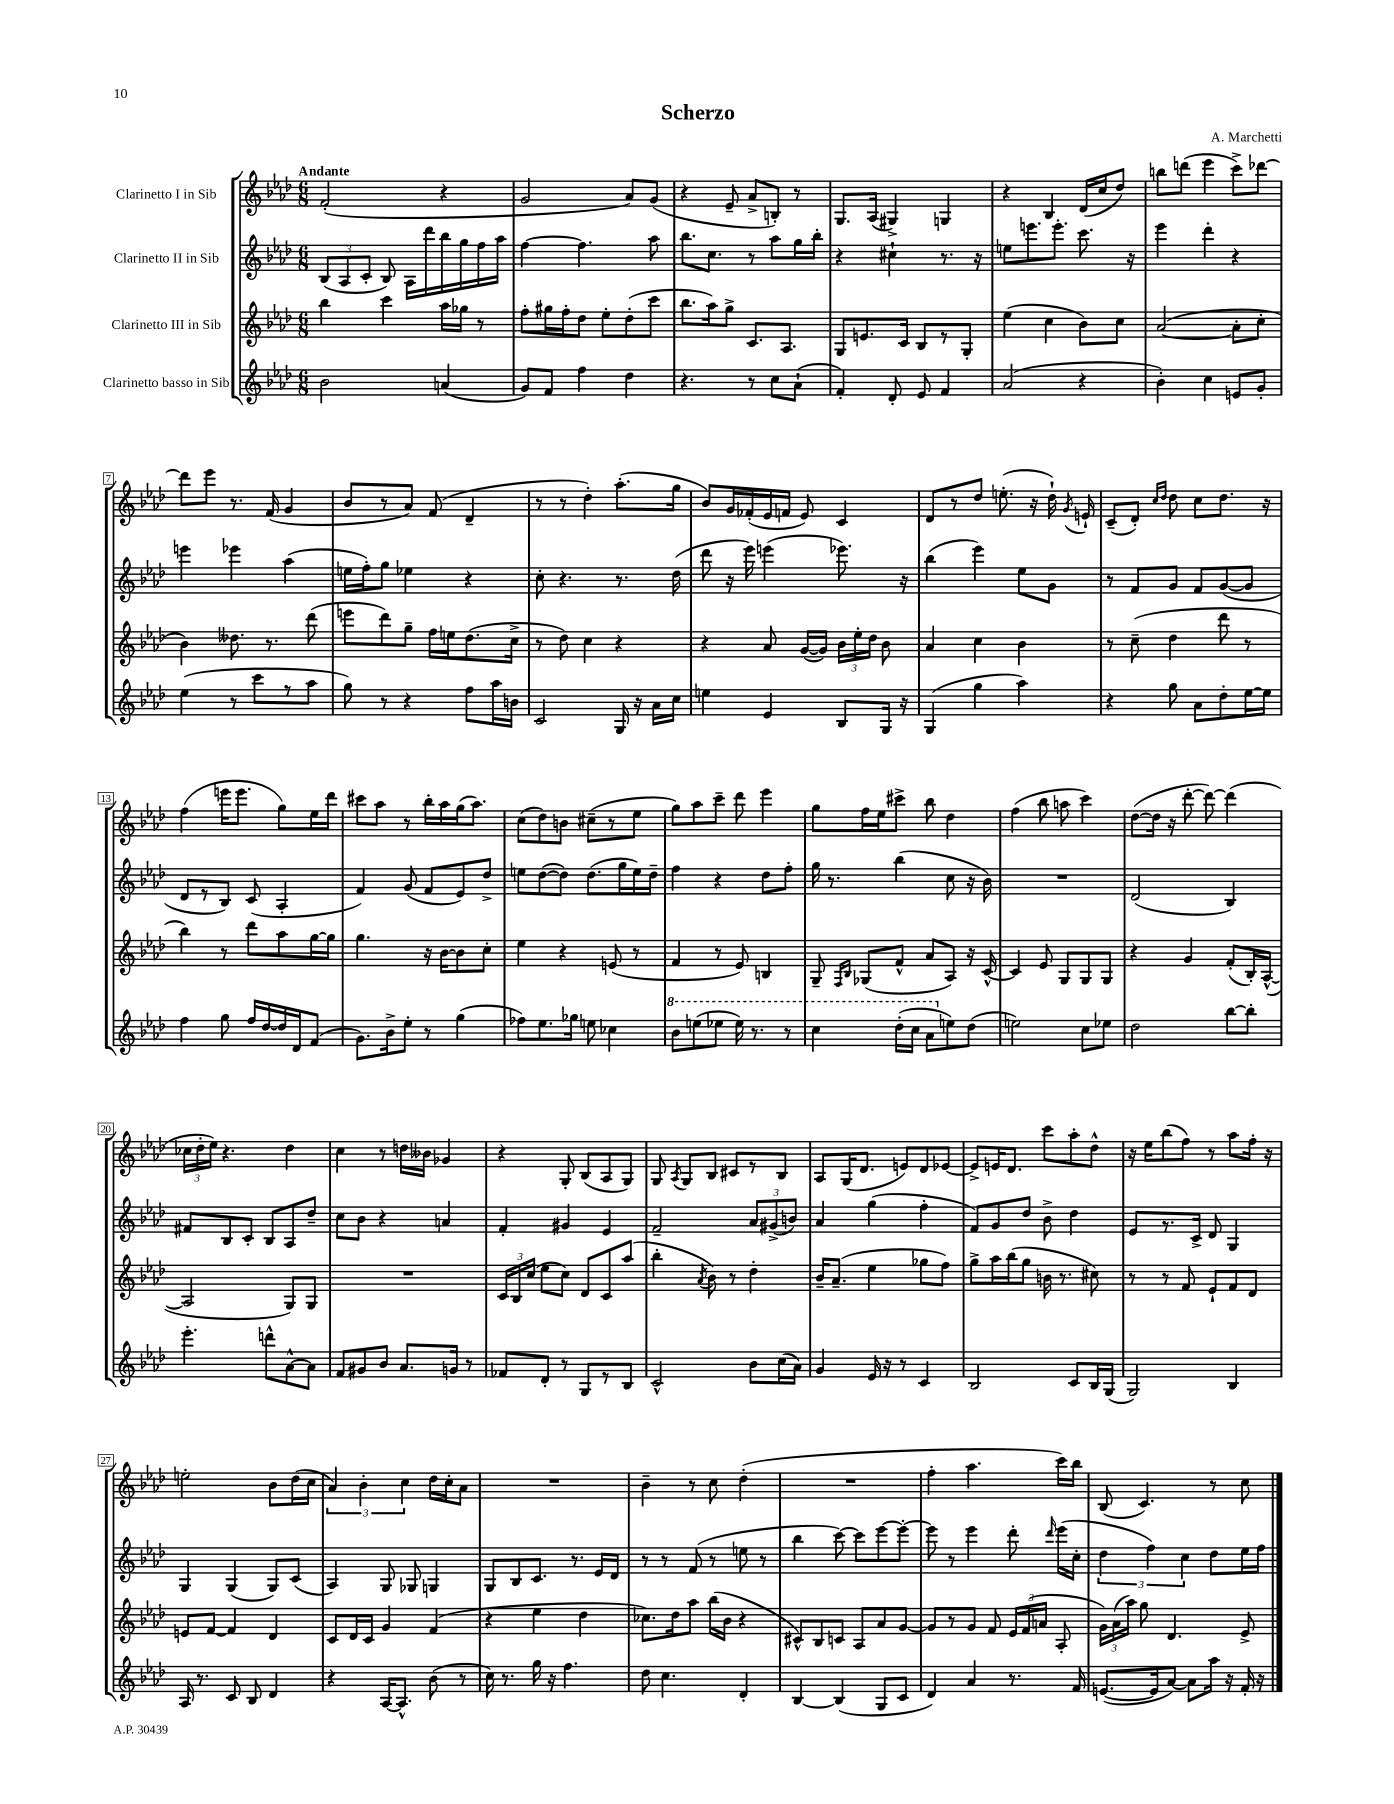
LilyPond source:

\header { title = "Scherzo" composer = "A. Marchetti" }
<<
\new StaffGroup <<
\new Staff = "s0" \with { instrumentName = "Clarinetto I in Sib" } {
    \clef treble \key aes \major \numericTimeSignature \time 6/8 \tempo "Andante"
    \autoBeamOff f'2-.( r4 |
    g'2 aes'8[) g'8]( |
    r4 ees'8-- aes'8[-> b8]-.) r8 |
    g8.[ aes16]( gis4->) g4 |
    r4 bes4 des'16[( c''16 des''8]) |
    b''8[ d'''8]( ees'''4 c'''8[->) des'''8]~ |
    des'''8[ ees'''8] r8. f'16( g'4 |
    bes'8[ r8 aes'8]) f'8( des'4-- |
    r8 r8 des''4-.) aes''8.[-.( g''16] |
    bes'8[) g'16 fes'16-.( ees'16 f'16] ees'8) c'4 |
    des'8[ r8 des''8] e''8.-.( r16 des''16-!) \acciaccatura { g'8 } e'16-! |
    c'8[--( des'8]-.) \grace { c''16[ des''16] } des''8 c''8[ des''8.] r16 |
    f''4( e'''16[ e'''8.] g''8[) ees''16 des'''16] |
    cis'''8[ aes''8] r8 bes''16[-. aes''16 g''16( aes''8.]) |
    c''8[( des''8) b'8] cis''8[--( r8 ees''8] |
    g''8[) aes''8 c'''8]-- des'''8 ees'''4 |
    g''8[ f''16 ees''16 cis'''8]-> bes''8 des''4 |
    f''4( bes''8 a''8 c'''4) |
    des''8[~( des''16] r16 des'''8~-. des'''8~) des'''4( |
    \tuplet 3/2 { ces''16[ des''16-. ees''16]) } r4. des''4 |
    c''4 r8 d''16[ beses'16] ges'4 |
    r4 g8-. bes8[( aes8 g8]) |
    g8 \acciaccatura { aes8 } g8[ bes8] cis'8[ r8 bes8] |
    aes8[ g16( des'8.] e'8[) des'8 ees'8]~ |
    ees'8[-> e'16 des'8.] c'''8[ aes''8-. des''8]-^ |
    r16 ees''16[ bes''8( f''8]) r8 aes''8[ f''16]-. r16 |
    e''2-. bes'8[ des''16( c''16] |
    \tuplet 3/2 { aes'4) bes'4-. c''4 } des''16[ c''16-. aes'8] |
    R2. |
    bes'4-- r8 c''8 des''4-.( |
    R2. |
    f''4-. aes''4. c'''16[) bes''16] |
    bes8( c'4.) r8 c''8 \bar "|." |
}
\new Staff = "s1" \with { instrumentName = "Clarinetto II in Sib" } {
    \clef treble \key aes \major \numericTimeSignature \time 6/8
    \autoBeamOff \tuplet 3/2 { bes8[( aes8 c'8]-. } bes8) aes16[ des'''16 bes''16 g''16 f''16 aes''16] |
    f''4~ f''4. aes''8 |
    bes''8.[ c''8.] r8 aes''8[ g''16 bes''16]-. |
    r4 cis''4-! r8. r16 |
    e''8[ e'''8. e'''8.]-. c'''8. r16 |
    ees'''4 des'''4-. r4 |
    e'''4 ees'''4 aes''4( |
    e''16[ f''16-.) g''8] ees''4 r4 |
    c''8-. r4. r8. des''16( |
    des'''8 r16 ees'''16) e'''4( ees'''8.) r16 |
    bes''4( ees'''4) ees''8[ g'8] |
    r8 f'8[ g'8] f'8[ g'8~( g'8] |
    des'8[ r8 bes8]) c'8( aes4-. |
    f'4) g'8( f'8[ ees'8) des''8]-> |
    e''8[ des''8~( des''8]) des''8.[( g''16 e''16) des''16]-- |
    f''4 r4 des''8[ f''8]-. |
    g''16 r8. bes''4( c''8 r16 bes'16) |
    R2. |
    des'2( bes4) |
    fis'8[ bes8 c'8]-. bes8[ aes8 des''8]-- |
    c''8[ bes'8] r4 a'4 |
    f'4-. gis'4 ees'4 |
    f'2-- \tuplet 3/2 { aes'8[ gis'8->( b'8]) } |
    aes'4 g''4( f''4-. |
    f'8[) g'8 des''8] bes'8-> des''4 |
    ees'8[ r8. c'16]-> des'8 g4 |
    g4 g4( g8[) c'8]( |
    aes4) g8 ges8 g4 |
    g8[ bes8 c'8.] r8. ees'16[ des'16] |
    r8 r8 f'8( r8 e''8 r8 |
    bes''4 c'''8~) c'''8[ ees'''8~ ees'''8]~-. |
    ees'''8 r8 ees'''4 des'''8-. \grace { des'''16 } ees'''16[( c''16]-. |
    \tuplet 3/2 { des''4 f''4) c''4 } des''8[ ees''16 f''16] \bar "|." |
}
\new Staff = "s2" \with { instrumentName = "Clarinetto III in Sib" } {
    \clef treble \key aes \major \numericTimeSignature \time 6/8
    \autoBeamOff bes''4 c'''4 aes''16[ ges''16] r8 |
    f''8[-. gis''16 f''16-. des''8] ees''8[-. des''8-.( c'''8] |
    bes''8.[ aes''16) g''8]-> c'8.[ aes8.] |
    g8[ e'8. c'16] bes8[ r8 g8]-. |
    ees''4( c''4 bes'8[) c''8] |
    aes'2~( aes'8[-. c''8]-. |
    bes'4) deses''8. r8. des'''8( |
    e'''8[ des'''8) g''8]-- f''16[ e''16 des''8.( c''16]-> |
    r8 des''8) c''4 r4 |
    r4 aes'8 g'16[~( g'16]) \tuplet 3/2 { bes'16[ ees''16-. des''16] } bes'8 |
    aes'4 c''4 bes'4 |
    r8 c''8--( des''4 des'''8 r8 |
    bes''4) r8 des'''8[ aes''8 g''16~ g''16] |
    g''4. r16 bes'16[~ bes'8 c''8]-. |
    ees''4 r4 e'8( r8 |
    f'4 r8 ees'8) b4 |
    g8-- \grace { f16[ bes16] } ges8[( f'8]-^ aes'8[ aes8]) r16 c'16~-^ |
    c'4 ees'8 g8[ g8 g8] |
    r4 g'4 f'8[-.( bes16-.) aes16]~-^( |
    aes2 g8[) g8] |
    R2. |
    \tuplet 3/2 { c'16[ bes16 c''16]( } ees''8[ c''8]) des'8[ c'8 aes''8]( |
    bes''4-. \acciaccatura { aes'8 } bes'8) r8 des''4-. |
    bes'16[-- aes'8.]--( ees''4 ges''8[ f''8]) |
    g''8[-> aes''16 bes''16( g''8] b'16 r8. cis''8) |
    r8 r8 f'8 ees'8[-! f'8 des'8] |
    e'8[ f'8]~ f'4 des'4 |
    c'8[ des'16 c'16] g'4 f'4( |
    r4 ees''4 des''4 |
    ces''8.[) des''16 aes''8] bes''16[( bes'16] r4 |
    cis'8[-^) bes8 c'8] aes8[ aes'8 g'8]~ |
    g'8[ r8 g'8] f'8 \tuplet 3/2 { ees'16[ f'16( a'16] } aes8-. |
    \tuplet 3/2 { g'16[) aes'16( aes''16]) } g''8 des'4. ees'8-> \bar "|." |
}
\new Staff = "s3" \with { instrumentName = "Clarinetto basso in Sib" } {
    \clef treble \key aes \major \numericTimeSignature \time 6/8
    \autoBeamOff bes'2 a'4( |
    g'8[) f'8] f''4 des''4 |
    r4. r8 c''8[ aes'8]-!( |
    f'4-.) des'8-. ees'8 f'4 |
    aes'2( r4 |
    bes'4-.) c''4 e'8[ g'8]-. |
    ees''4( r8 c'''8[ r8 aes''8] |
    g''8) r8 r4 f''8[ aes''16 b'16] |
    c'2 g16 r16 aes'16[ c''16] |
    e''4 ees'4 bes8[ g16] r16 |
    g4( g''4 aes''4) |
    r4 g''8 aes'8[ des''8-. ees''16~ ees''16] |
    f''4 g''8 f''16[ des''16~ des''16 des'16 f'8]( |
    g'8.[) bes'16-> ees''8]-. r8 g''4( |
    fes''8[) ees''8. ges''16] e''8 ces''4 |
    \ottava #1 bes''8[ e'''8( ees'''8] ees'''16) r8. r8 |
    c'''4 des'''16[-.( c'''16] aes''8[ \ottava #0 e''8) des''8]( |
    e''2) c''8[ ees''8] |
    des''2 bes''8[~ bes''8]-. |
    ees'''4.-. d'''8[-^ aes'8~-^ aes'8] |
    f'8[ gis'8 bes'8] aes'8.[ g'16] r8 |
    fes'8[ des'8]-. r8 g8[ r8 bes8] |
    c'2-^ bes'8[ c''16( aes'16]) |
    g'4 ees'16 r16 r8 c'4 |
    bes2 c'8[ bes16 g16]( |
    g2) bes4 |
    aes16 r8. c'8 bes8 des'4 |
    r4 aes16[~ aes8.]-^ bes'8( r8 |
    c''16) r8. g''16 r16 f''4. |
    des''8 c''4. des'4-. |
    bes4~ bes4( g8[ c'8] |
    des'4) aes'4 r8. f'16 |
    e'8.[~( e'16 aes'8]~) aes'8[ aes''16] r16 f'16-. r16 \bar "|." |
}
>>
>>
\layout { \context { \Score \override BarNumber.stencil = #(make-stencil-boxer 0.1 0.3 ly:text-interface::print) } }
